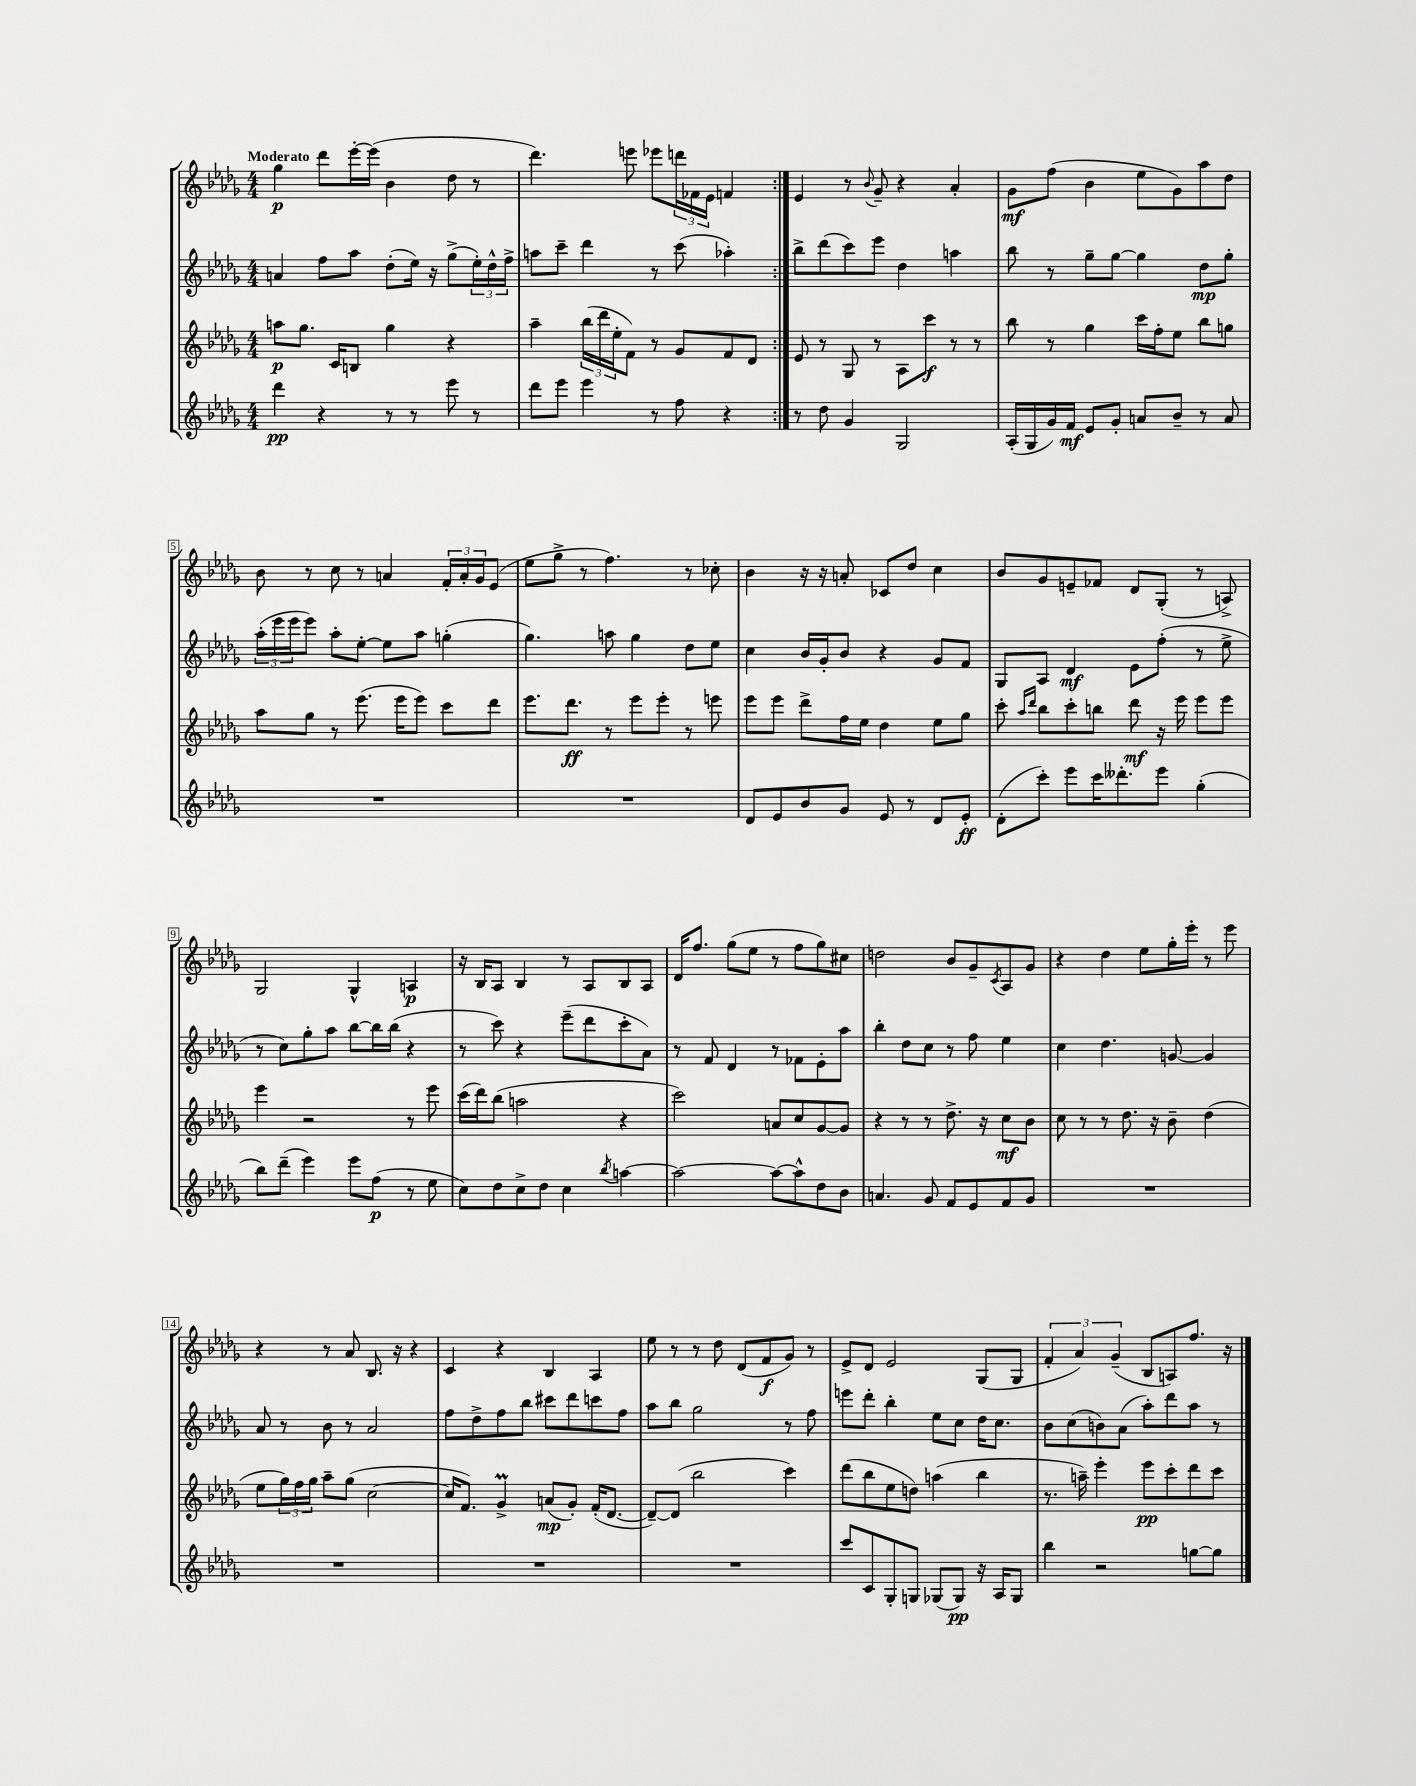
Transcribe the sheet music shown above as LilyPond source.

<<
\new StaffGroup <<
\new Staff = "s0" {
    \clef treble \key des \major \numericTimeSignature \time 4/4 \tempo "Moderato"
    \repeat volta 2 { ges''4\p des'''8 ees'''16~-. ees'''16( bes'4 des''8 r8 |
    des'''4.) e'''8 ees'''8 \tuplet 3/2 { d'''16 fes'16 ees'16 } f'4 | }
    ees'4 r8 \appoggiatura { bes'8 } ges'8-- r4 aes'4-. |
    ges'8\mf f''8( bes'4 ees''8 ges'8) aes''8 des''8 |
    bes'8 r8 c''8 r8 a'4 \tuplet 3/2 { f'16-. a'16-. ges'16 } ees'8( |
    ees''8 ges''8-> r8 f''4.) r8 ces''8-. |
    bes'4 r16 r16 a'8-. ces'8 des''8 c''4 |
    bes'8 ges'8 e'8-- fes'8 des'8 ges8-.( r8 a8->) |
    ges2 ges4-^ a4\p |
    r16 bes16 aes8 bes4 r8 aes8 bes8 aes8 |
    des'16 f''8. ges''8( ees''8 r8 f''8 ges''8) cis''8 |
    d''2 bes'8 ges'8-- \acciaccatura { c'8 } aes8 ges'8 |
    r4 des''4 ees''8 ges''16-. ees'''16-. r8 ees'''8 |
    r4 r8 aes'8 bes8. r16 r4 |
    c'4 r4 bes4 aes4 |
    ees''8 r8 r8 des''8 des'8( f'8\f ges'8) r8 |
    ees'8-> des'8 ees'2 ges8( ges8 |
    \tuplet 3/2 { f'4-. aes'4) ges'4--( } bes8 a8) f''8. r16 \bar "|." |
}
\new Staff = "s1" {
    \clef treble \key des \major \numericTimeSignature \time 4/4
    \repeat volta 2 { a'4 f''8 aes''8 des''8-.( ees''16) r16 ges''8->( \tuplet 3/2 { ees''16-.) des''16-^ f''16-> } |
    a''8 c'''8-- des'''4 r8 c'''8( aes''4-.) | }
    bes''8-> des'''8( c'''8) ees'''8 des''4 a''4 |
    bes''8 r8 ges''8-- ges''8~ ges''4 des''8\mp ges''8-. |
    \tuplet 3/2 { aes''16-.( ees'''16 ees'''16 } ees'''8) aes''8-. ees''8~-. ees''8 aes''8 g''4-.( |
    ges''4.) a''8 ges''4 des''8 ees''8 |
    c''4 bes'16 ges'16-. bes'8 r4 ges'8 f'8 |
    ges8 aes8 des'4\mf ees'8 f''8-.( r8 ees''8-> |
    r8 c''8) ges''8-. aes''8 bes''8~ bes''16 bes''16( r4 |
    r8 c'''8) r4 ees'''8--( des'''8 c'''8-. aes'8) |
    r8 f'8 des'4 r8 fes'8 ees'8-. aes''8 |
    bes''4-. des''8 c''8 r8 f''8 ees''4 |
    c''4 des''4. g'8~ g'4 |
    aes'8 r8 bes'8 r8 aes'2 |
    f''8 des''8-> f''8 bes''8 cis'''8 des'''8 c'''8 f''8 |
    aes''8 bes''8 ges''2 r8 f''8 |
    e'''8 des'''8-. bes''4-. ees''8 c''8 des''16 c''8. |
    bes'8 c''8( b'8) aes'8( aes''8-.) des'''8 aes''8 r8 \bar "|." |
}
\new Staff = "s2" {
    \clef treble \key des \major \numericTimeSignature \time 4/4
    \repeat volta 2 { a''8\p ges''8. c'16 b8 ges''4 r4 |
    aes''4-- \tuplet 3/2 { bes''16( des'''16 ees''16-. } f'8) r8 ges'8 f'8 des'8 | }
    ees'8 r8 ges8 r8 aes8 c'''8\f r8 r8 |
    bes''8 r8 ges''4 c'''16 f''16-. ees''8 bes''8 g''8 |
    aes''8 ges''8 r8 ees'''8.( ees'''16 ees'''8) c'''8 des'''8 |
    ees'''8. des'''8.\ff r8 ees'''8 ees'''8-. r8 e'''8 |
    ees'''8 ees'''8 des'''8-> f''16 ees''16 des''4 ees''8 ges''8 |
    c'''8-. \grace { aes''16 des'''16 } bes''8 c'''8-. b''8 des'''8\mf r16 ees'''16 ees'''8 ees'''8 |
    ees'''4 r2 r8 ees'''8 |
    c'''16( des'''16) bes''8( a''2 r4 |
    c'''2) a'8 c''8 ges'8~ ges'8 |
    r4 r8 r8 des''8.-> r16 c''8\mf bes'8 |
    c''8 r8 r8 des''8. r16 bes'8-- des''4( |
    ees''8 \tuplet 3/2 { ges''16) f''16 ges''16 } aes''8-- ges''8( c''2~ |
    c''16 f'8.) ges'4->\prall a'8\mp( ges'8-.) f'16-.( des'8.~ |
    des'8~--) des'8( bes''2 c'''4) |
    des'''8( bes''8 ees''8 d''8) a''4( bes''4 |
    r8. a''16--) ees'''4-. ees'''8\pp c'''8-. des'''8 c'''8 \bar "|." |
}
\new Staff = "s3" {
    \clef treble \key des \major \numericTimeSignature \time 4/4
    \repeat volta 2 { des'''4\pp r4 r8 r8 ees'''8 r8 |
    des'''8 ees'''8 ees'''4 r8 f''8 r4 | }
    r8 des''8 ges'4 ges2 |
    aes16-.( ges16 ges'16) f'16\mf ees'8 ges'8-. a'8 bes'8-- r8 a'8 |
    R1 |
    R1 |
    des'8 ees'8 bes'8 ges'8 ees'8 r8 des'8 ees'8-.\ff |
    des'8-.( c'''8-.) ees'''8 c'''16 deses'''8.-. ees'''8 ges''4-.( |
    bes''8) des'''8--( ees'''4) ees'''8 f''8\p( r8 ees''8 |
    c''8) des''8 c''8-> des''8 c''4 \acciaccatura { bes''8 } a''4~ |
    a''2~ a''8~ a''8-^ des''8 bes'8 |
    a'4. ges'8 f'8 ees'8 f'8 ges'8 |
    R1 |
    R1 |
    R1 |
    R1 |
    c'''8 c'8 ges8-. g8 ges8( ges8\pp) r16 aes16 ges8 |
    bes''4 r2 g''8~ g''8 \bar "|." |
}
>>
>>
\layout { \context { \Score \override BarNumber.stencil = #(make-stencil-boxer 0.1 0.3 ly:text-interface::print) } }
